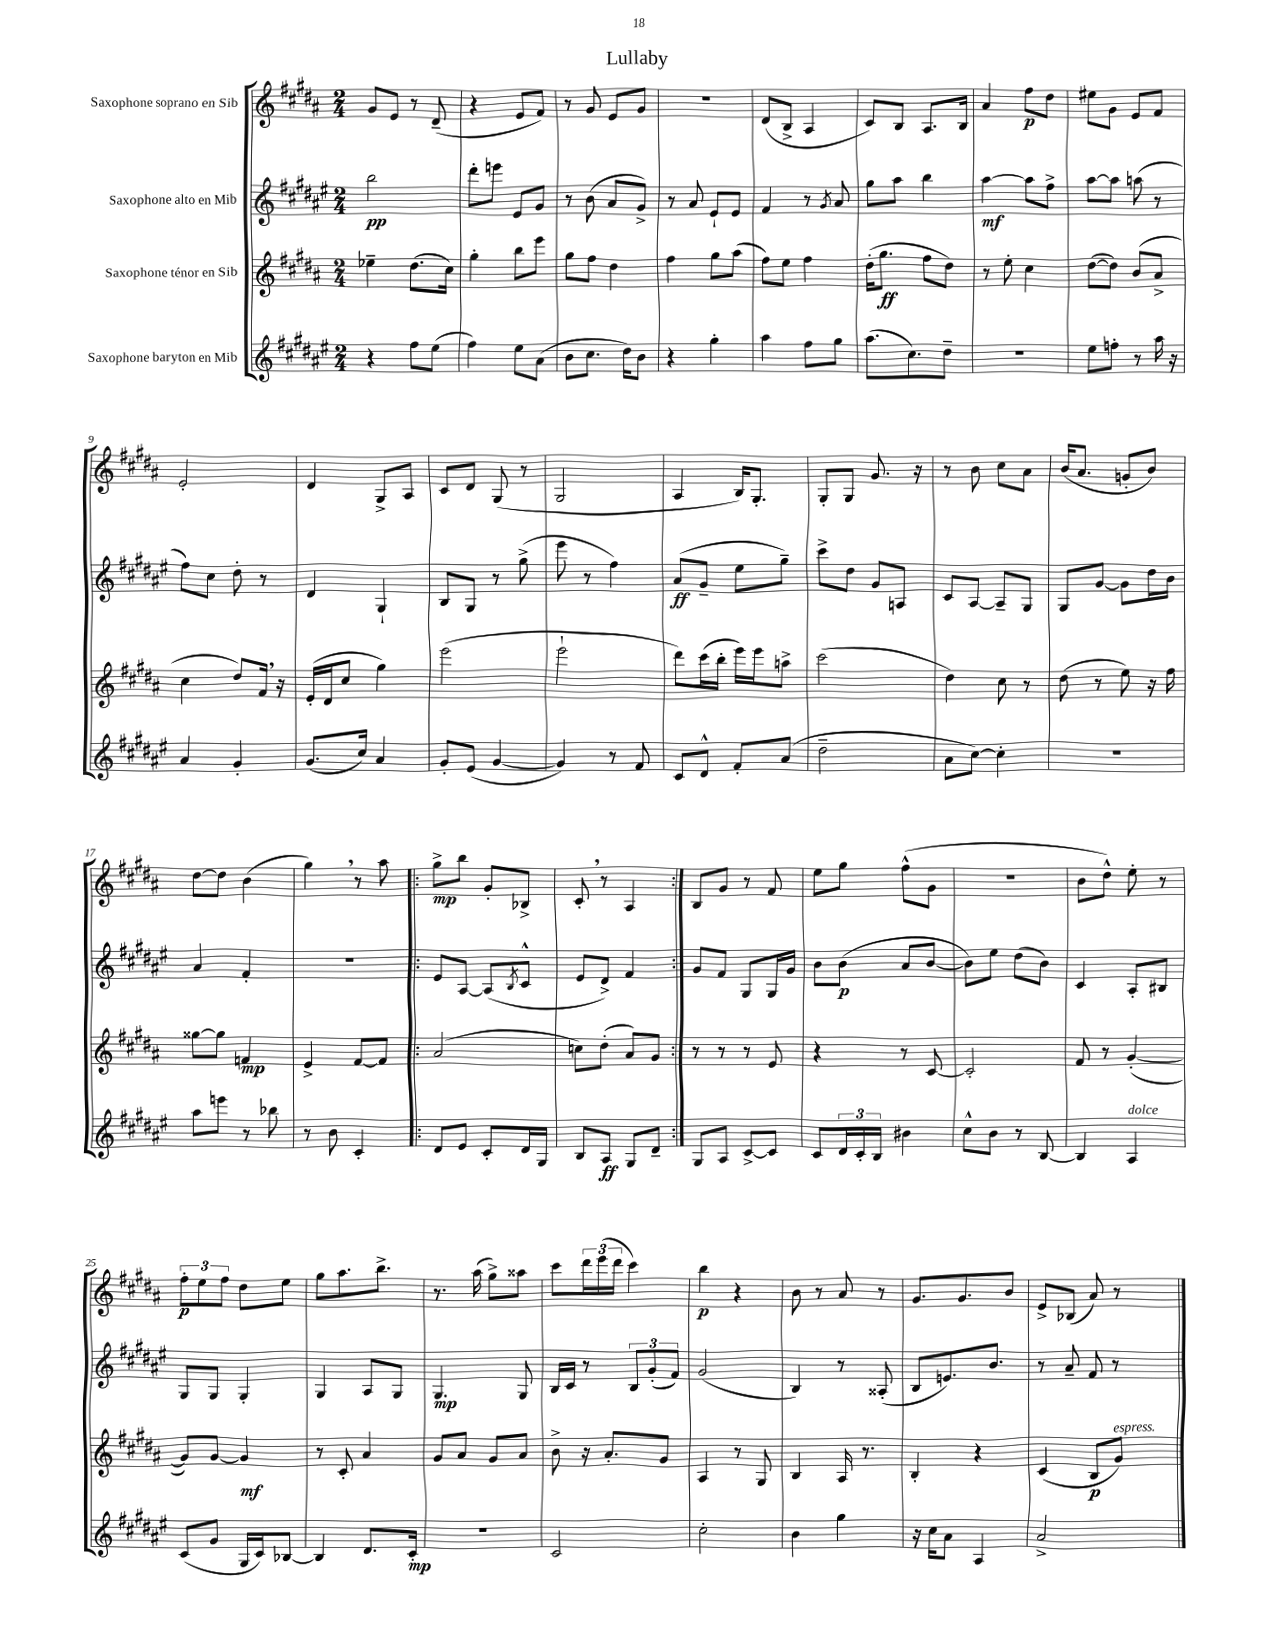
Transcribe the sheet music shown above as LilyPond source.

\header { title = "Lullaby" }
<<
\new StaffGroup <<
\new Staff = "s0" \with { instrumentName = "Saxophone soprano en Sib" } {
    \clef treble \key b \major \numericTimeSignature \time 2/4
    gis'8 e'8 r8 dis'8--( |
    r4 e'8 fis'8) |
    r8 gis'8 e'8 gis'8 |
    r2 |
    dis'8( b8-> ais4 |
    cis'8) b8 ais8. b16 |
    ais'4 fis''8\p dis''8 |
    eis''8 gis'8 e'8 fis'8 |
    e'2-. |
    dis'4 gis8-> ais8 |
    cis'8 dis'8 gis8( r8 |
    gis2 |
    ais4 b16) gis8.-. |
    gis8-. gis8 gis'8. r16 |
    r8 b'8 cis''8 ais'8 |
    b'16( ais'8. g'8-. b'8) |
    dis''8~ dis''8 b'4( |
    gis''4) \breathe r8 ais''8 |
    \repeat volta 2 { gis''8->\mp b''8 gis'8-. bes8-> |
    cis'8-. \breathe r8 ais4 | }
    b8 gis'8 r8 fis'8 |
    e''8 gis''8 fis''8-^( gis'8 |
    r2 |
    b'8 dis''8-^) e''8-. r8 |
    \tuplet 3/2 { fis''8-.\p e''8 fis''8 } dis''8 e''8 |
    gis''8 ais''8. b''8.-> |
    r8. ais''16( gis''8->) aisis''8 |
    cis'''8 \tuplet 3/2 { dis'''16 e'''16( dis'''16 } cis'''4) |
    b''4\p r4 |
    b'8 r8 ais'8 r8 |
    gis'8. gis'8. b'8 |
    e'8-> bes8( ais'8) r8 \bar "|." |
}
\new Staff = "s1" \with { instrumentName = "Saxophone alto en Mib" } {
    \clef treble \key fis \major \numericTimeSignature \time 2/4
    b''2\pp |
    dis'''8-. e'''8 eis'8 gis'8 |
    r8 b'8( ais'8 gis'8->) |
    r8 ais'8 eis'8-! eis'8 |
    fis'4 r8 \acciaccatura { gis'8 } ais'8 |
    gis''8 ais''8 b''4 |
    ais''4~\mf ais''8 fis''8-> |
    ais''8~ ais''8 a''8( r8 |
    fis''8) cis''8 dis''8-. r8 |
    dis'4 gis4-! |
    b8 gis8 r8 gis''8->( |
    eis'''8 r8 fis''4) |
    ais'8\ff( gis'8-- eis''8 gis''8--) |
    cis'''8-> dis''8 gis'8 a8 |
    cis'8 ais8~ ais8-- gis8 |
    gis8 gis'8~ gis'8 dis''16 b'16 |
    ais'4 fis'4-. |
    r2 |
    \repeat volta 2 { eis'8 ais8~ ais8( \acciaccatura { b8 } cis'8-^ |
    eis'8 dis'8->) fis'4 | }
    gis'8 fis'8 gis8 gis16 gis'16 |
    b'8 b'8\p( ais'8 b'8~ |
    b'8) eis''8 dis''8( b'8) |
    cis'4 ais8-. bis8 |
    gis8 gis8 gis4-. |
    gis4 ais8 gis8 |
    gis4.\mp gis8 |
    b16 cis'16 r8 \tuplet 3/2 { b8 gis'8-.( fis'8) } |
    gis'2( |
    b4) r8 aisis8-.( |
    b8 e'8.) b'8. |
    r8 ais'8-- fis'8 r8 \bar "|." |
}
\new Staff = "s2" \with { instrumentName = "Saxophone ténor en Sib" } {
    \clef treble \key b \major \numericTimeSignature \time 2/4
    ees''4-- dis''8.( cis''16) |
    gis''4-. b''8 e'''8 |
    gis''8 fis''8 dis''4 |
    fis''4 gis''8 ais''8( |
    fis''8) e''8 fis''4 |
    dis''16-.( gis''8.\ff fis''8 dis''8) |
    r8 e''8-. cis''4 |
    dis''8~( dis''8) b'8( ais'8-> |
    cis''4 dis''8) fis'16 \breathe r16 |
    e'16-.( dis'16 cis''8 gis''4) |
    e'''2( |
    e'''2-! |
    dis'''8) cis'''16( b''16-. e'''16) e'''16 a''8-> |
    cis'''2( |
    dis''4) cis''8 r8 |
    dis''8( r8 e''8) r16 fis''16 |
    gisis''8~ gisis''8 f'4\mp |
    e'4-> fis'8~ fis'8 |
    \repeat volta 2 { ais'2( |
    c''8) dis''8-.( ais'8) gis'8 | }
    r8 r8 r8 e'8 |
    r4 r8 cis'8~ |
    cis'2-. |
    fis'8 r8 gis'4~-.( |
    gis'8) gis'8~ gis'4\mf |
    r8 cis'8-. ais'4 |
    gis'8 ais'8 gis'8 ais'8 |
    b'8-> r16 ais'8.-. gis'8 |
    ais4 r8 gis8 |
    b4 ais16 r8. |
    b4-. r4 |
    cis'4( b8\p gis'8^\markup { \italic "espress." }) \bar "|." |
}
\new Staff = "s3" \with { instrumentName = "Saxophone baryton en Mib" } {
    \clef treble \key fis \major \numericTimeSignature \time 2/4
    r4 fis''8 eis''8( |
    fis''4) eis''8 ais'8( |
    b'8 cis''8. dis''16) b'8 |
    r4 gis''4-. |
    ais''4 fis''8 gis''8 |
    ais''8.( cis''8.) dis''8-- |
    R2 |
    eis''8 f''8-. r8 ais''16 r16 |
    ais'4 gis'4-. |
    gis'8.( cis''16) ais'4 |
    gis'8-. eis'8( gis'4~ |
    gis'4) r8 fis'8 |
    cis'8 dis'8-^ fis'8-. ais'8( |
    dis''2-- |
    ais'8 cis''8~) cis''4-. |
    R2 |
    ais''8 e'''8 r8 bes''8 |
    r8 b'8 cis'4-. |
    \repeat volta 2 { dis'8 eis'8 cis'8-. dis'16 gis16 |
    b8 ais8\ff gis8 dis'8-- | }
    gis8 ais8 cis'8~-> cis'8 |
    cis'8 \tuplet 3/2 { dis'16 cis'16-. b16 } bis'4 |
    cis''8-^ b'8 r8 b8~ |
    b4 ais4^\markup { \italic "dolce" } |
    cis'8( gis'8 gis16 cis'16) bes8~ |
    bes4 dis'8. cis'16-.\mp |
    R2 |
    cis'2 |
    cis''2-. |
    b'4 gis''4 |
    r16 cis''16 ais'8 ais4 |
    ais'2-> \bar "|." |
}
>>
>>
